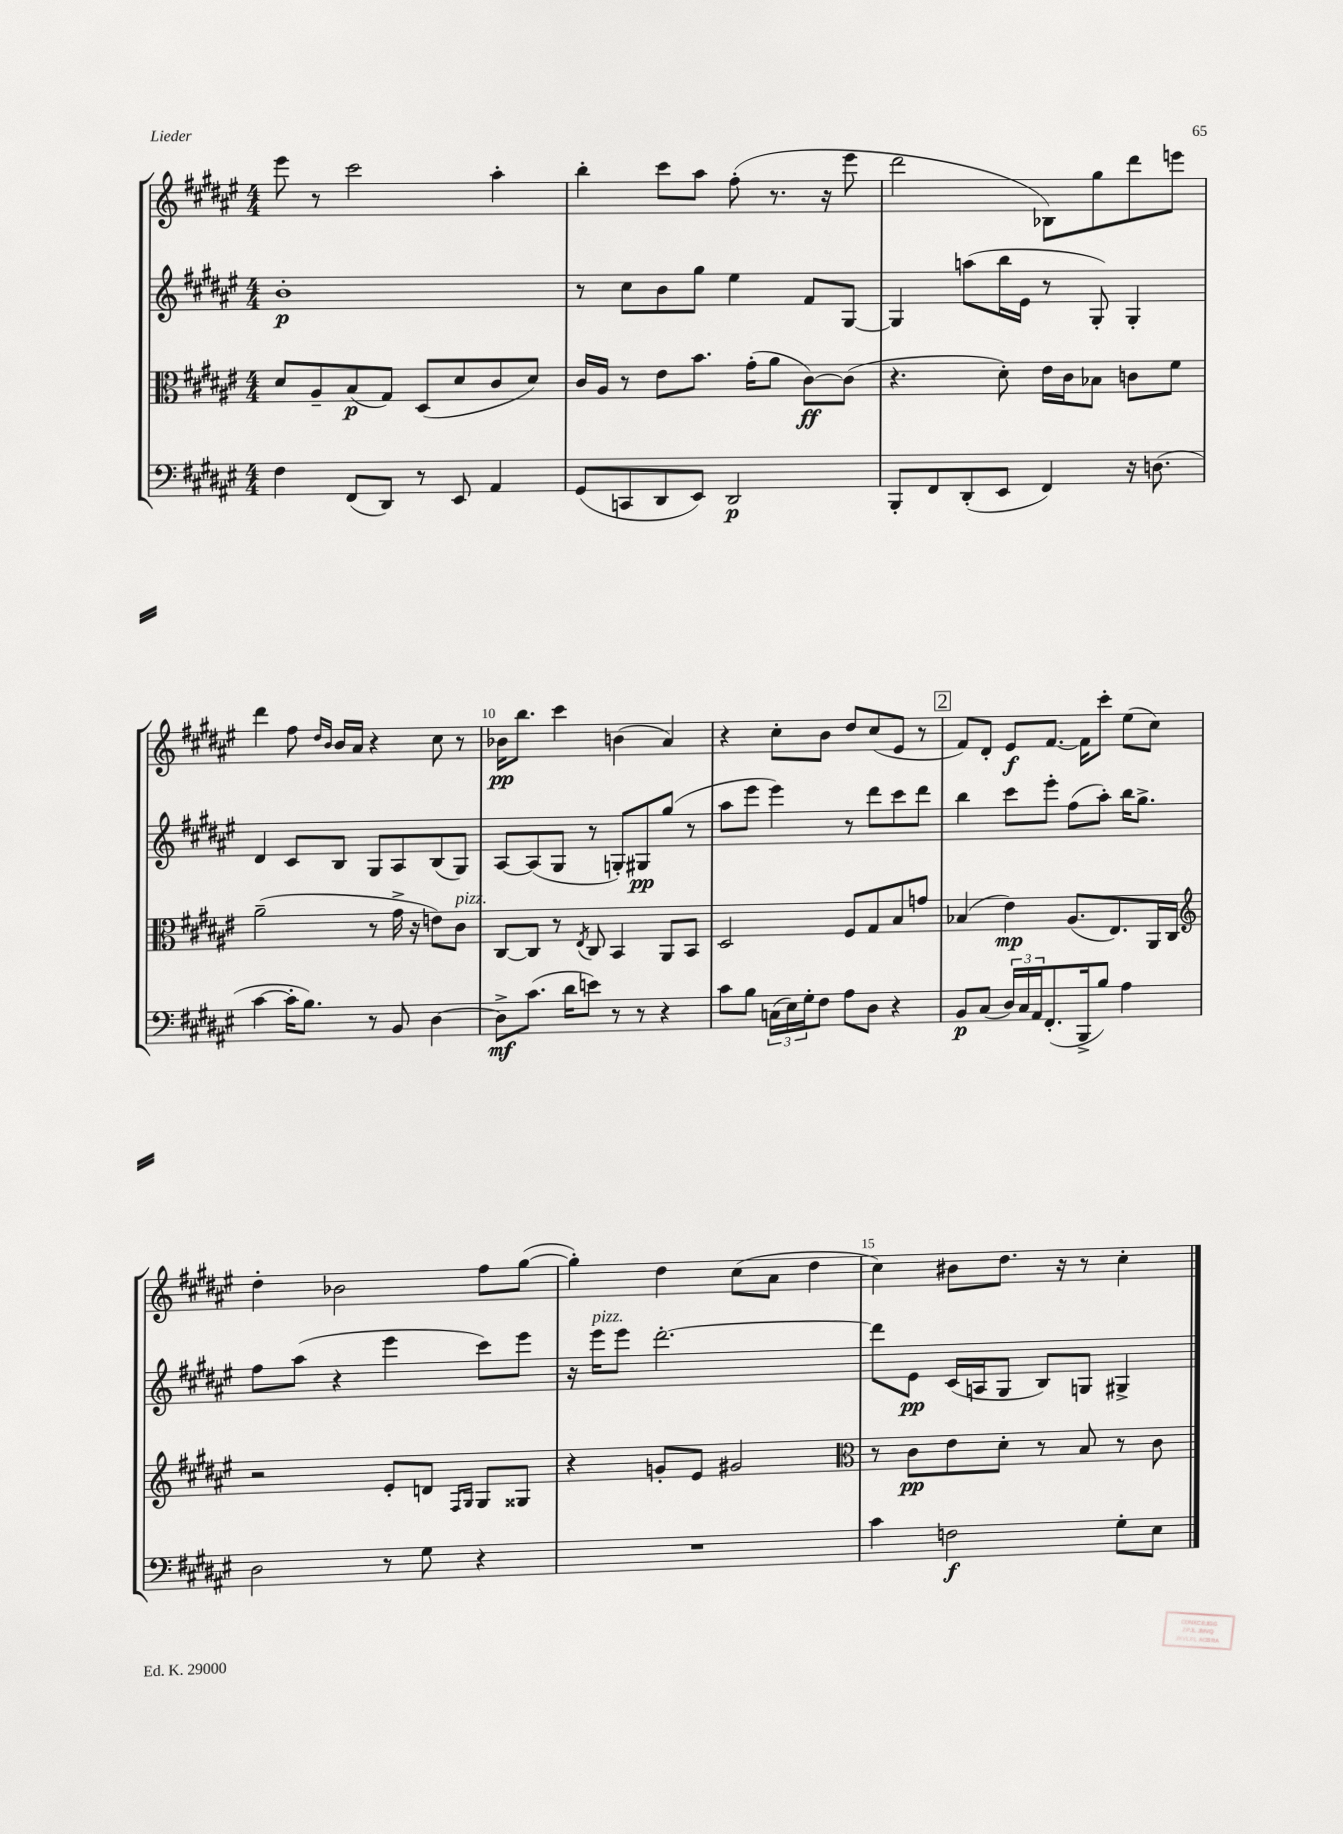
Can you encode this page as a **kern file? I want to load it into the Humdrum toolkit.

**kern	**dynam	**kern	**dynam	**kern	**dynam	**kern	**dynam
*part4	*part4	*part3	*part3	*part2	*part2	*part1	*part1
*staff4	*staff4	*staff3	*staff3	*staff2	*staff2	*staff1	*staff1
*clefF4	*	*clefC3	*	*clefG2	*	*clefG2	*
*k[f#c#g#d#a#e#]	*	*k[f#c#g#d#a#e#]	*	*k[f#c#g#d#a#e#]	*	*k[f#c#g#d#a#e#]	*
*M4/4	*	*M4/4	*	*M4/4	*	*M4/4	*
=6	=6	=6	=6	=6	=6	=6	=6
4F#\	.	8d#/L	.	1b'	p	8eee#\	.
.	.	8A#~/	.	.	.	8r	.
(8FF#/L	.	(8B/	p	.	.	2ccc#\	.
8DD#/J)	.	8G#/J)	.	.	.	.	.
8r	.	(8D#/L	.	.	.	.	.
8EE#/	.	8d#/	.	.	.	.	.
4AA#/	.	8c#/	.	.	.	4aa#'\	.
.	.	8d#/J)	.	.	.	.	.
=7	=7	=7	=7	=7	=7	=7	=7
(8GG#/L	.	16c#/LL	.	8r	.	4bb'\	.
.	.	16A#/JJ	.	.	.	.	.
8CCn/	.	8r	.	8cc#\L	.	.	.
8DD#/	.	8e#\L	.	8b\	.	8ccc#\L	.
8EE#/J)	.	8.b\J	.	8gg#\J	.	8aa#\J	.
2DD#/	p	.	.	4ee#\	.	(8ff#'\	.
.	.	(16g#'\KL	.	.	.	.	.
.	.	8a#\J	.	.	.	8.r	.
.	.	[8c#\L)	ff	8f#/L	.	.	.
.	.	.	.	.	.	16r	.
.	.	(8c#\J]	.	[8G#/J	.	8eee#\	.
=8	=8	=8	=8	=8	=8	=8	=8
8BBB'/L	.	4.r	.	4G#/]	.	2ddd#\	.
8FF#/	.	.	.	.	.	.	.
(8DD#'/	.	.	.	(8aan\L	.	.	.
8EE#/J	.	8d#'\)	.	16bb\L	.	.	.
.	.	.	.	16e#\JJ	.	.	.
4FF#/)	.	16e#\LL	.	8r	.	8B-X\L)	.
.	.	16c#\J	.	.	.	.	.
.	.	8B-X\J	.	8G#'/)	.	8gg#\	.
16r	.	8cn\L	.	4G#'/	.	8ddd#\	.
(8.Dn\	.	.	.	.	.	.	.
.	.	8f#\J	.	.	.	8eeen\J	.
!!LO:LB:g=z
=9	=9	=9	=9	=9	=9	=9	=9
[4c#\	.	(2a#~\	.	4d#/	.	4ddd#\	.
16c#'\KL]	.	.	.	8c#/L	.	8ff#\	.
8.B\J)	.	.	.	.	.	.	.
.	.	.	.	.	.	16qqdd#/LL	.
.	.	.	.	.	.	16qqb/JJ	.
.	.	.	.	8B/J	.	16b/LL	.
.	.	.	.	.	.	16a#/JJ	.
8r	.	8r	.	8G#/L	.	4r	.
8BB/	.	16g#^\	.	8A#/	.	.	.
.	.	16r	.	.	.	.	.
[4D#\	.	8en\L)	.	(8B/	.	8cc#\	.
!	!	!LO:TX:a:i:t=pizz.	!	!	!	!	!
.	.	8c#\J	.	8G#/J)	.	8r	.
=10	=10	=10	=10	=10	=10	=10	=10
8D#^\L]	mf	[8C#/L	.	[8A#/L	.	16b-X\KL	pp
.	.	.	.	.	.	8.bb\J	.
(8.c#\J	.	8C#/J]	.	(8A#/]	.	.	.
.	.	8r	.	8G#/J	.	4ccc#\	.
16d#\KL	.	.	.	.	.	.	.
.	.	8qE#/	.	.	.	.	.
8en\J)	.	8C#/	.	8r	.	.	.
8r	.	4BB/	.	8Gn'/L)	.	(4bn\	.
8r	.	.	.	8G#X/	pp	.	.
4r	.	8AA#/L	.	(8gg#/J	.	4a#/)	.
.	.	8BB/J	.	8r	.	.	.
=11	=11	=11	=11	=11	=11	=11	=11
8c#\L	.	2D#/	.	8aa#\L	.	4r	.
8B\J	.	.	.	8eee#\J	.	.	.
(24Cn\LL	.	.	.	4eee#\)	.	8cc#'\L	.
24E#\)	.	.	.	.	.	.	.
24G#'\J	.	.	.	.	.	.	.
8F#\J	.	.	.	.	.	8b\J	.
8A#\L	.	8F#/L	.	8r	.	8dd#/L	.
8D#\J	.	8G#/	.	8ddd#\L	.	(8cc#/	.
4r	.	8B/	.	8ccc#\	.	8e#/J	.
.	.	8gn/J	.	8ddd#\J	.	8r	.
!!LO:REH:place=s1:t=2
=12	=12	=12	=12	=12	=12	=12	=12
8BB/L	p	(4B-X/	.	4bb\	.	8f#/L)	.
(8C#/J	.	.	.	.	.	8d#'/J	.
24D#/LL)	.	4e#\)	mp	8ccc#\L	.	8e#/L	f
24C#/	.	.	.	.	.	.	.
24AA#/J	.	.	.	.	.	.	.
(8.FF#'/	.	.	.	8eee#'\J	.	[8.f#/J	.
.	.	(8.A#/L	.	(8ff#\L	.	.	.
16BBB^/k	.	.	.	.	.	16f#\KL]	.
8B/J)	.	.	.	8aa#'\J)	.	8ccc#'\J	.
.	.	8.E#/)	.	.	.	.	.
4A#\	.	.	.	16bb\KL	.	(8ee#\L	.
.	.	.	.	8.gg#^\J	.	.	.
.	.	16AA#/L	.	.	.	8cc#\J)	.
.	.	16C#/JJ	.	.	.	.	.
!!LO:LB:g=z
=13	=13	=13	=13	=13	=13	=13	=13
*	*	*clefG2	*	*	*	*	*
2D#\	.	2r	.	8ff#\L	.	4dd#'\	.
.	.	.	.	(8aa#\J	.	.	.
.	.	.	.	4r	.	2b-X\	.
8r	.	8e#'/L	.	4eee#\	.	.	.
8G#\	.	8dn/J	.	.	.	.	.
.	.	16qqF#/LL	.	.	.	.	.
.	.	16qqG#/JJ	.	.	.	.	.
4r	.	8G#/L	.	8ccc#\L)	.	8ff#\L	.
.	.	8G##X/J	.	8eee#\J	.	([8gg#\J	.
=14	=14	=14	=14	=14	=14	=14	=14
1r	.	4r	.	16r	.	4gg#'\])	.
!	!	!	!	!LO:TX:a:i:t=pizz.	!	!	!
.	.	.	.	16eee#\KL	.	.	.
.	.	.	.	8eee#\J	.	.	.
.	.	8gn'/L	.	[2.ddd#'\	.	4dd#\	.
.	.	8e#/J	.	.	.	.	.
.	.	2g#X/	.	.	.	(8cc#\L	.
.	.	.	.	.	.	8a#\J	.
.	.	.	.	.	.	4dd#\	.
=15	=15	=15	=15	=15	=15	=15	=15
*	*	*clefC3	*	*	*	*	*
4c#\	.	8r	.	8ddd#\L]	.	4cc#\)	.
.	.	8c#\L	pp	8e#\J	pp	.	.
2Fn\	f	8e#\	.	(16c#/LL	.	8b#X\L	.
.	.	.	.	16An/J	.	.	.
.	.	8d#'\J	.	8G#/J	.	8.dd#\J	.
.	.	8r	.	8B/L)	.	.	.
.	.	.	.	.	.	16r	.
.	.	8B/	.	8Gn/J	.	8r	.
8G#'\L	.	8r	.	4G#X^/	.	4cc#'\	.
8E#\J	.	8c#\	.	.	.	.	.
==	==	==	==	==	==	==	==
*-	*-	*-	*-	*-	*-	*-	*-
